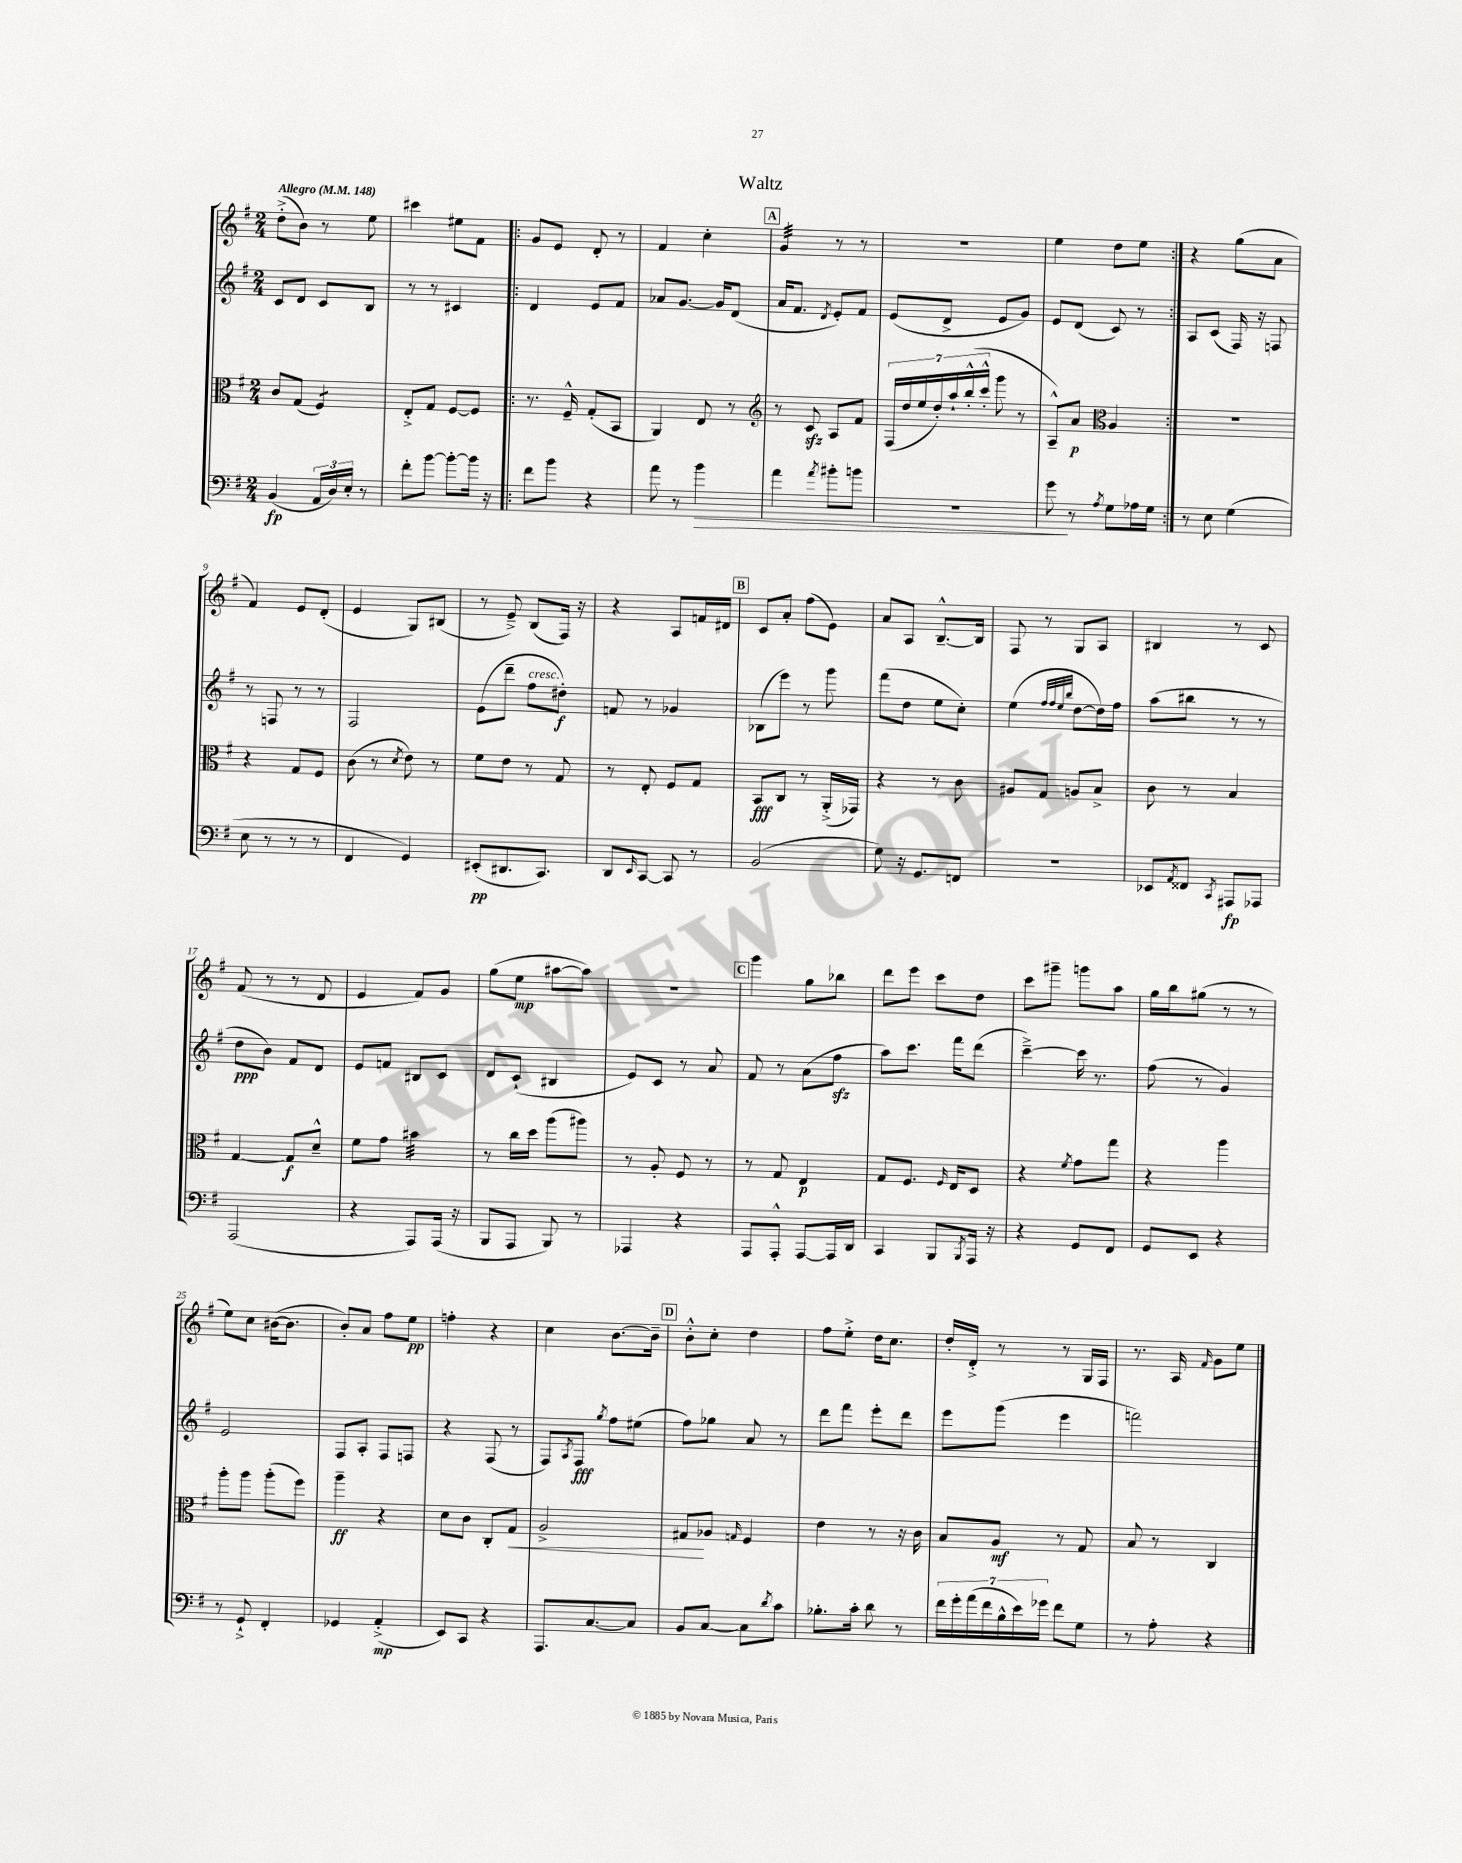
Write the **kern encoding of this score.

**kern	**kern	**kern	**kern
*staff4	*staff3	*staff2	*staff1
*clefF4	*clefC3	*clefG2	*clefG2
*k[f#]	*k[f#]	*k[f#]	*k[f#]
*M2/4	*M2/4	*M2/4	*M2/4
*MM148	*MM148	*MM148	*MM148
(4BB	8c	8c	(8dd'^
.	(8G	8d	8b)
24AA	4F#)	8c	8r
24D)	.	.	.
24E'	.	.	.
8r	.	8B	8ee
=	=	=	=
8f#'	8E'^	8r	4ccc#
[8b	8G	8r	.
8b'_	[8F#	4c#	8ee#
16b]	8F#]	.	8f#
16r	.	.	.
=!|:	=!|:	=!|:	=!|:
8f#	8.r	4d	8g
8b	.	.	8e
.	16F#~^^	.	.
4r	(8G'	8e	8d'
.	8BB	8f#	8r
=	=	=	=
8a	4AA)	8a-	4f#
8r	.	[8.g	.
4b	8E	.	4cc'
.	.	16g]	.
.	8r	(8d	.
=	=	=	=
*	*clefG2	*	*
4a	8r	16a	4g
.	.	8.f#	.
.	8c	.	.
8qa	.	8qd	.
8b#'	8A	8e')	8r
8b	8f#	8f#	8r
=	=	=	=
2r	(28F#	(8e	2r
.	28dd	.	.
.	28ee	.	.
.	28dd')	.	.
.	.	8d^	.
.	28aa`	.	.
.	(28bb'^^	.	.
.	28ccc'^^	.	.
.	8ggg	8e	.
.	8r	8g)	.
=	=	=	=
8g	8A~^^)	8e	4ee
8r	8a	(8d	.
*	*clefC3	*	*
8qA	.	.	.
8G	4A	8c)	8dd
16A-	.	8r	8ee
16G	.	.	.
=:|!	=:|!	=:|!	=:|!
8r	2r	8A	4r
8E	.	(8c	.
(4G	.	16F#)	(8gg
.	.	16r	.
.	.	8F	8a
=	=	=	=
8E	4r	8r	4f#)
8r	.	8F	.
8r	8G	8r	8e
8r	8F#	8r	(8d'
=	=	=	=
4FF#	(8c	2F#	4e
.	8r	.	.
.	8qd	.	.
4GG)	8e)	.	8G)
.	8r	.	(8B#
=	=	=	=
(8EE#'	8f#	(8e	8r
8.DD#	8e	8ddd~	8e~^)
.	8r	8ff#	(8B
8.CC)	.	.	.
.	8G	8dd#')	16F#)
.	.	.	16r
=	=	=	=
8DD	8r	8f	4r
16qqEE	.	.	.
[8CC	8E'	8r	.
8CC]	8F#	4g-	8A
8r	8G	.	16f
.	.	.	16d#
=	=	=	=
(2BB	8BB	(8B-	8c
.	8C	8eee)	8a'
.	8r	8r	(8ff#
.	(16AA'^	8ggg	8e)
.	16GG-)	.	.
=	=	=	=
8G)	4r	(8fff#	8a
16r	.	8dd	8A
8.GG	.	.	.
.	8r	8ee	[8.B~^^
8FF	8c	8cc')	.
.	.	.	16B]
=	=	=	=
2r	8A#	(4ee	8F#
.	8G	.	8r
.	.	32qqff#	.
.	.	32qqff#	.
.	.	32qqee	.
.	.	32qqbb	.
.	8A	[8dd	8G
.	8B^	16dd])	8A
.	.	16ff#	.
=	=	=	=
8EE-	8c	(8aa	4B#
8qAA	.	.	.
8FF##	8r	8bb#	.
8qCC	.	.	.
8AAA#	4B	8r	8r
8AAA-	.	8r	8c
=	=	=	=
(2AAA	[4G	8dd	(8f#
.	.	8b)	8r
.	8G]	8f#	8r
.	8d~^^	8d	8d
=	=	=	=
4r	8f#	8e	4e
.	8g	8f	.
8AAA)	4b#	8B#	8f#)
(16AAA	.	8c	8g
16r	.	.	.
=	=	=	=
8BBB	8r	8d	(8gg
8AAA	16cc	(8c`	8ee
.	16dd	.	.
8BBB)	(8aa	4B#	[8aa#
8r	8aa#)	.	8aa#])
=	=	=	=
4AAA-	8r	8e)	2r
.	8A'	8c	.
4r	8F#	8r	.
.	8r	8a	.
=	=	=	=
8AAA	8r	8f#	4ggg
8AAA'^^	8G	8r	.
[8AAA	4E	(8a	8gg
16AAA]	.	8ff#	8bb-
16DD	.	.	.
=	=	=	=
4CC	8G	8aa)	8ddd
.	8.F#	8.ccc	8eee
8BBB	.	.	8ccc
.	16qqF#	.	.
.	16E	16fff#	.
8qBBB	.	.	.
16AAA	8D	(8ddd	8dd
16r	.	.	.
=	=	=	=
4r	4r	[4ccc~^)	8ccc
.	.	.	8ggg#~
.	8qf#	.	.
8GG	8g	16ccc]	8ggg
.	.	8.r	.
8FF#	8gg	.	8aa
=	=	=	=
8GG	4r	(8ff#	16gg
.	.	.	16bb
8EE	.	8r	(8gg#
4r	4aa	4g)	8r
.	.	.	8r
=	=	=	=
8r	8aa'	2e	8ee)
8GG`^	8aa	.	8cc
4FF#'	(8aa'	.	([16b#
.	.	.	8.b#]
.	8ff#)	.	.
=	=	=	=
4GG-	4aa~	8F#	8b')
.	.	8A'	8a
(4AA'^	4r	8F#	8ff#
.	.	8F	8ee
=	=	=	=
8EE)	8d	4r	4ff'
8CC	8c	.	.
4r	8C'	(8F#	4r
.	8G	8r	.
=	=	=	=
8.AAA	2A^	8F#)	4cc
.	.	8qA	.
.	.	8F#	.
[8.C	.	.	.
.	.	8qgg	.
.	.	8ff#	[8.b
8C]	.	(8ee#	.
.	.	.	16b~]
=	=	=	=
8BB	8G#	8ff#)	8b'^^
[8C	8A-	8gg-	8cc'
.	16qqG	.	.
8C]	4F#	8a	4dd
8qd	.	.	.
8c	.	8r	.
=	=	=	=
8.B-'	4e	8ddd	8ff#
.	.	8fff#	8ee'^
16c'	.	.	.
8d	8r	8eee'	16dd
.	.	.	8.cc
8r	16r	8ddd	.
.	16c	.	.
=	=	=	=
28f#	8B	8eee	16dd'
28g'	.	.	.
.	.	.	16d'^
(28a	.	.	.
28f#	.	.	.
.	8A	(8ggg	8r
28B^^	.	.	.
28e)	.	.	.
28g-	.	.	.
8f#	8r	4eee	8r
8G	8G	.	16G
.	.	.	16F#
=	=	=	=
8r	8B	2fff)	8.r
8A'	8r	.	.
.	.	.	16A
.	.	.	16qqf#
4r	4C	.	8g
.	.	.	8ee
==	==	==	==
*-	*-	*-	*-
